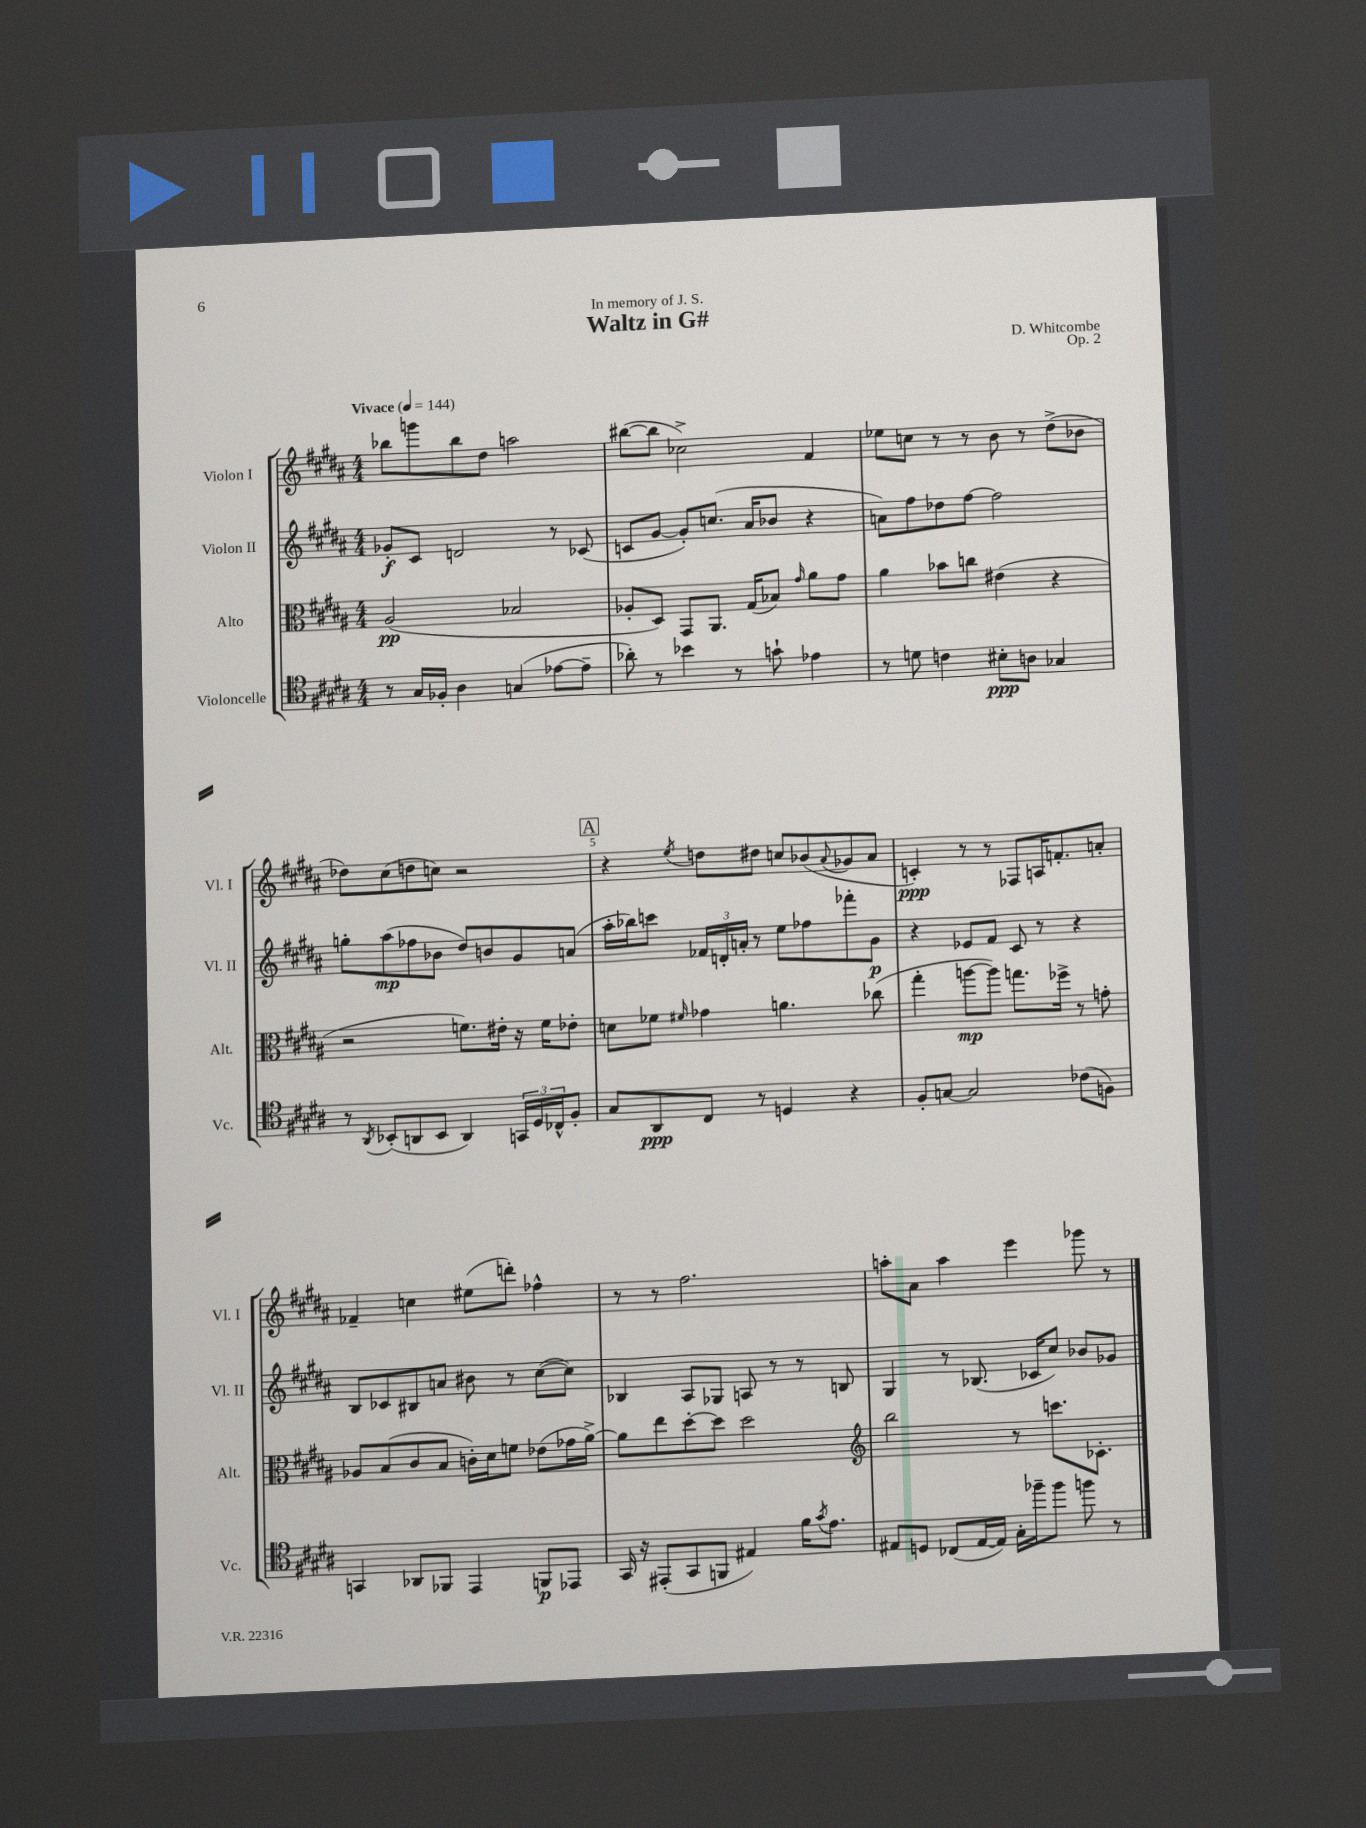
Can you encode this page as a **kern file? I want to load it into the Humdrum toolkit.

**kern	**kern	**kern	**kern
*staff4	*staff3	*staff2	*staff1
*clefC4	*clefC3	*clefG2	*clefG2
*k[f#c#g#d#a#]	*k[f#c#g#d#a#]	*k[f#c#g#d#a#]	*k[f#c#g#d#a#]
*M4/4	*M4/4	*M4/4	*M4/4
*MM144	*MM144	*MM144	*MM144
8r	(2A#	8g-'	8bb-
16G#	.	8c#	8ggg
16F-'	.	.	.
4A#	.	2d	8bb-
.	.	.	8dd#
(4G	2B-	.	2aa
[8e-	.	8r	.
8e-~]	.	(8c-	.
=	=	=	=
8a-')	8A-'	8c	([8bb#
8r	8D#)	[8g#	8bb#]
4b-	8GG#	8g#'])	2cc-^)
.	8.AA#	(8.cc	.
8r	.	.	.
.	(16G#	16a#	.
8g`	8B-)	8b-	.
.	16qqg#	.	.
4e-	8a#	4r	4f#
.	8g#	.	.
=	=	=	=
8r	4a#	8a)	8ee-
8d	.	8ff#	8cc
4c	8b-	8dd-	8r
.	8cc	[8ff#	8r
8B#'	(4e#	2ff#]	8b
8A	.	.	8r
4G-	4r	.	(8dd#^
.	.	.	8b-
=	=	=	=
8r	2r	8gg'	8dd-)
8qAA#	.	.	.
(8BB-'	.	(8aa#	(8cc#
8AA	.	8ff-	8dd
8BB-	.	8b-	8cc)
4AA)	8.f)	8dd#)	2r
.	.	8b	.
.	16e#'	.	.
24GG	16r	8g#	.
24D#	.	.	.
.	16f	.	.
24C-^^	.	.	.
8F#'	8e-'	(8a	.
=	=	=	=
8G#	8d	16aa#'	4r
.	.	16bb-)	.
8AA#	8f-	8ccc	.
.	16qqf#	.	8qee
8C#	4g-	24f-	8dd
.	.	24d'	.
.	.	24a'	.
8r	.	8r	8dd#
4D	4.a	8ee	8cc
.	.	8ff-	(8b-
.	.	.	8qqa#
4r	.	8fff-'	8g-
.	(8cc-	8g#	8a#
=	=	=	=
8F#'	4gg#'	4r	4c')
[8G	.	.	.
2G]	[8aa	8e-	8r
.	8aa])	8f#	8r
.	8.gg	8c#	8F-
.	.	8r	16A
.	16ff-^	.	8.f'
(8c-	8r	4r	.
8F)	8g'	.	8a'
=	=	=	=
4GG	8A-	8B	4f-~
.	(8B	8c-	.
8AA-	8c#	8B#	4cc
8FF-	8B	8a	.
4EE	16c')	8b#	(8ee#
.	16d#	.	.
.	8f	8r	8ddd')
8FF	(8e-	([8cc#	4ff-^^
8EE-	16g-	8cc#])	.
.	[16a#^)	.	.
=	=	=	=
16GG#	8a#]	4B-	8r
16r	.	.	.
(8EE#'	8ee	.	8r
8GG#	[8dd#'	8A#	2.ff#
8FF	8dd#]	8G-	.
4E#)	2dd#	8A	.
.	.	8r	.
16f#	.	8r	.
8qg#	.	.	.
8.e	.	.	.
.	.	8B	.
=	=	=	=
*	*clefG2	*	*
8E#	2bb	4G#	8aa'
8D	.	.	8a#
(8C-	.	8r	4aa
[16E#	.	(8.B-	.
16E#])	.	.	.
16G#'	8r	.	4eee
16ff-~	.	16c-	.
8ff-	8.ccc	8cc#)	.
8ff	.	8b-	8ggg-
.	8.c-'	.	.
8r	.	8g-	8r
==	==	==	==
*-	*-	*-	*-
